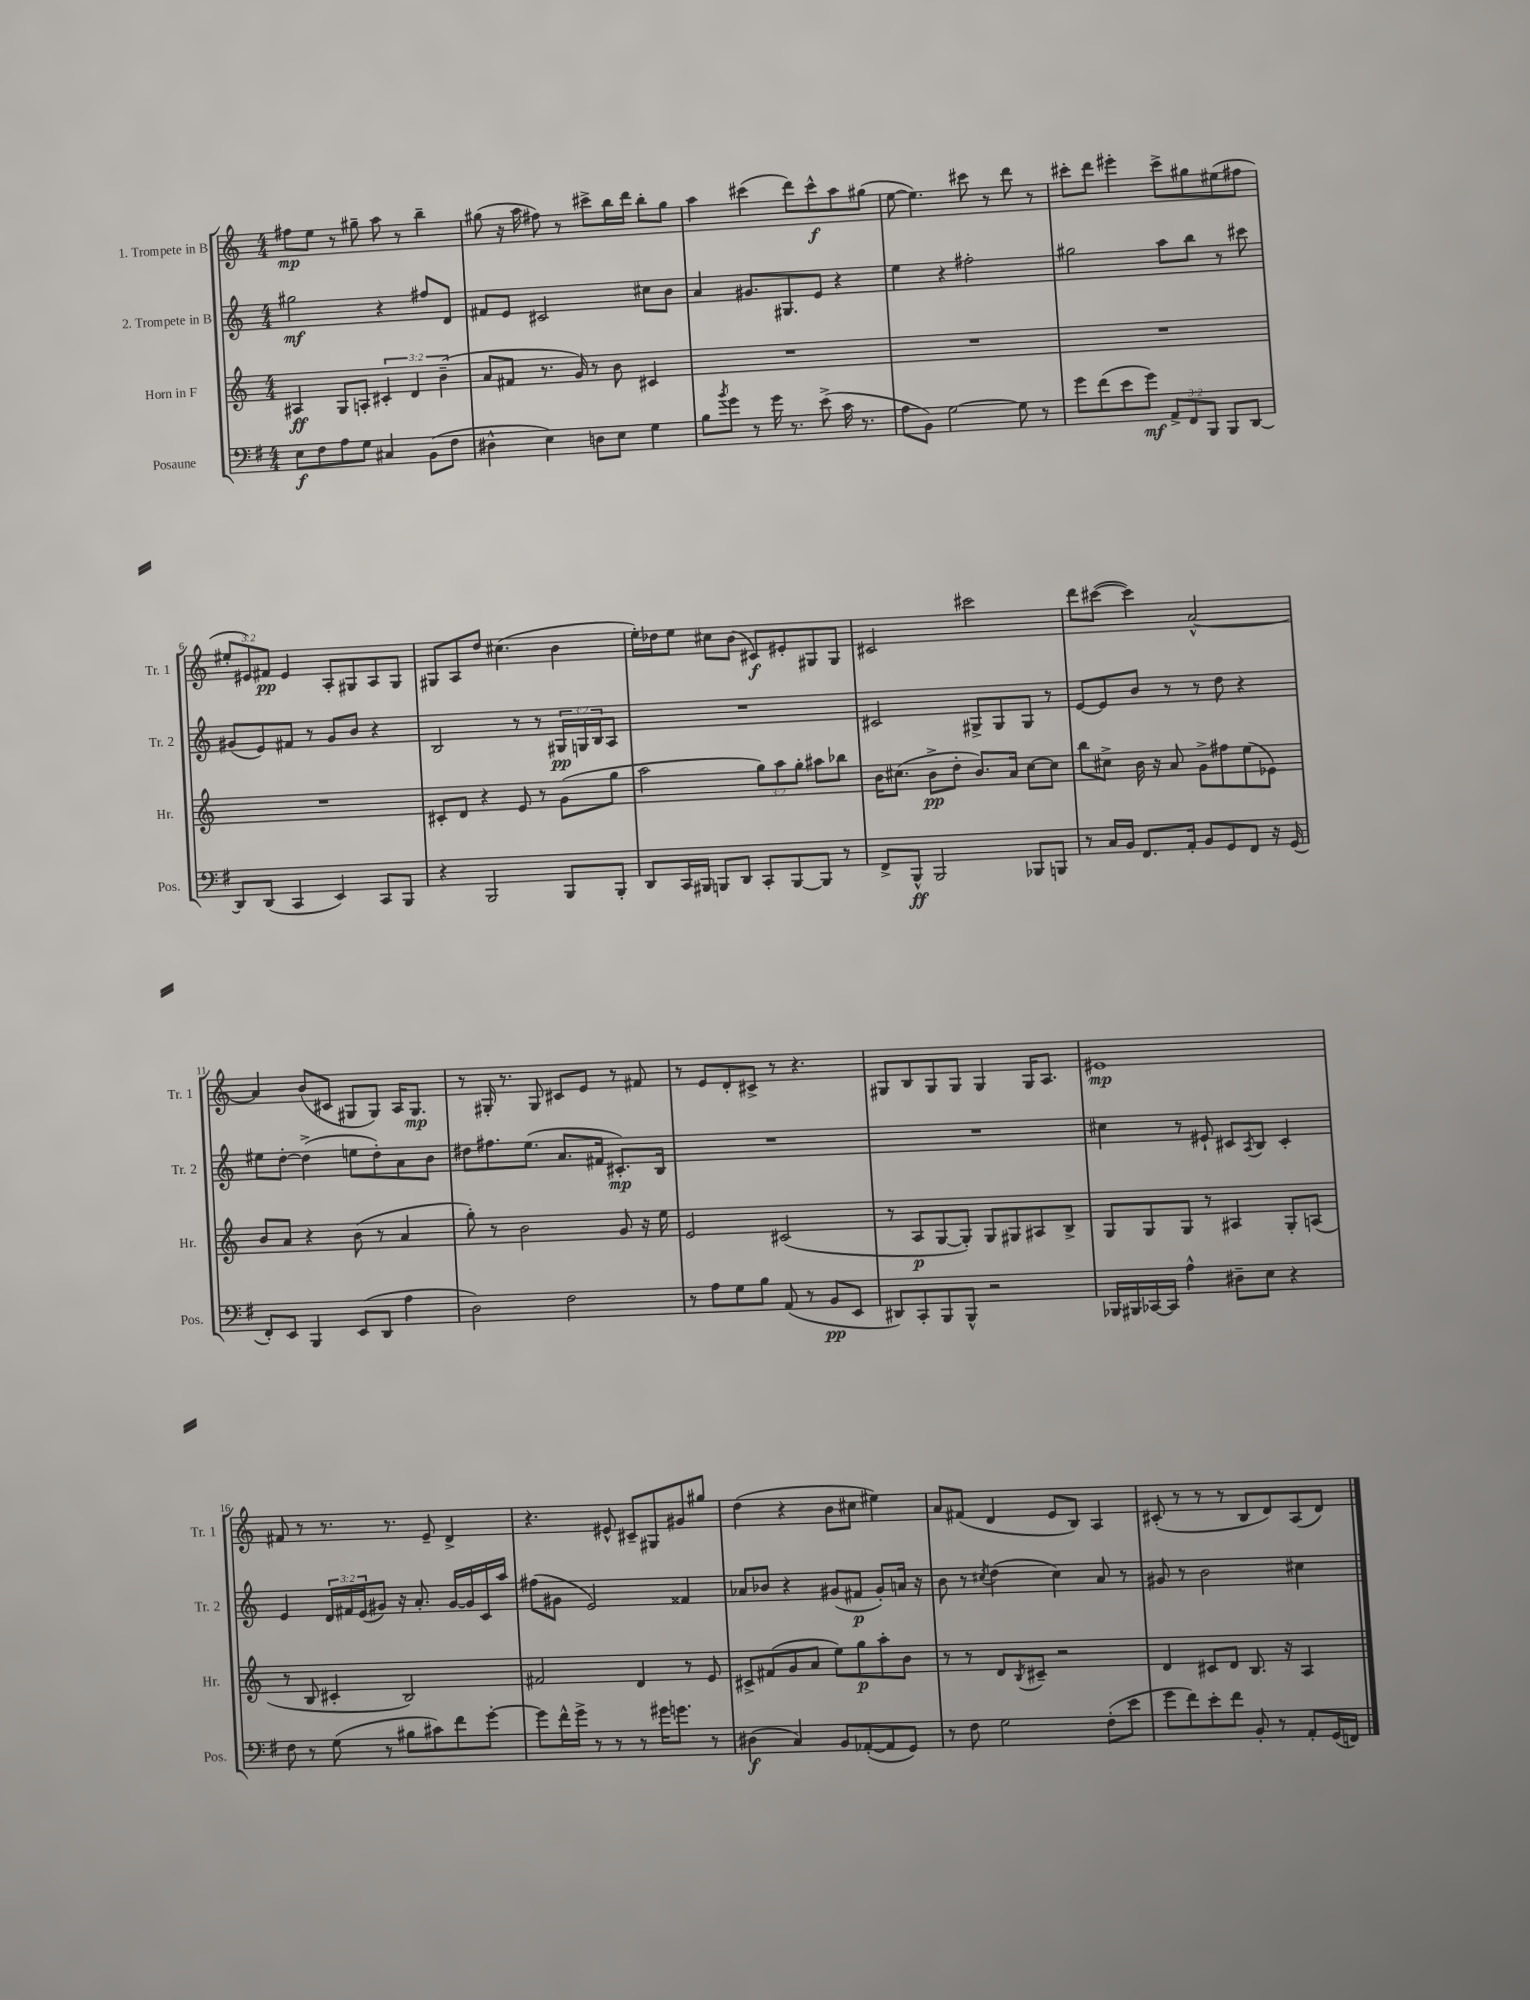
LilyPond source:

<<
\new StaffGroup <<
\new Staff = "s0" \with { instrumentName = "1. Trompete in B" shortInstrumentName = "Tr. 1" } {
    \clef treble \key c \major \numericTimeSignature \time 4/4 \override Staff.TupletNumber.text = #tuplet-number::calc-fraction-text
    fis''8\mp e''8 r8 gis''8-- a''8 r8 b''4-- |
    gis''8( r16 a''16 fis''8) r8 cis'''8-> b''16 d'''16 b''8-. gis''8 |
    a''4 cis'''4( d'''8) cis'''8-^\f a''8 gis''8( |
    e''8~ e''4.) cis'''8 r8 d'''8 r8 |
    cis'''8-. d'''8 eis'''4-. cis'''8-> gis''8 eis''8( fis''8 |
    \tuplet 3/2 { eis''8-. eis'8) fis'8\pp } eis'4 a8-. gis8 a8 gis8 |
    gis8 a8 d''8 cis''4.( b'4 |
    e''16-.) des''16 e''8 cis''8 b'8( cis'8\f) eis'8-. gis8 gis8 |
    cis'2 cis'''2 |
    d'''8 cis'''8~( cis'''4) a'2~-^ |
    a'4 b'8( cis'8 gis8 gis8) a16 gis8.\mp |
    r8 gis16-. r8. gis8 cis'8 e'8 r8 fis'8 |
    r8 e'8 d'8-. cis'8-> r8 r4. |
    gis8 b8 gis8 gis8 gis4 gis16 a8. |
    eis'1\mp |
    fis'8 r8 r8. r8. e'8-- d'4-> |
    r4. eis'8-^ cis'8-- gis8 gis'8 gis''8 |
    d''4( r4 b'8 cis''8 eis''4) |
    a'8 fis'8( d'4 e'8 b8) a4 |
    cis'8-.( r8 r8 r8 b8 d'8) a8( d'8) \bar "|." |
}
\new Staff = "s1" \with { instrumentName = "2. Trompete in B" shortInstrumentName = "Tr. 2" } {
    \clef treble \key c \major \numericTimeSignature \time 4/4 \override Staff.TupletNumber.text = #tuplet-number::calc-fraction-text
    gis''2\mf r4 fis''8 d'8 |
    fis'8 e'8 cis'2 cis''8 b'8 |
    a'4 gis'8. gis8. e'8 r4 |
    e''4 r4 fis''2-. |
    gis''2 a''8 b''8 r8 cis'''8 |
    gis'8( e'8) fis'8 r8 gis'8 b'8 r4 |
    b2 r8 r8 \tuplet 3/2 { gis16\pp g16 b16 } a8 |
    R1 |
    cis'2 gis8-> gis8 gis8 r8 |
    e'8~ e'8 b'8 r8 r8 d''8 r4 |
    eis''8 d''8~-. d''4->( e''8 d''8-.) a'8 b'8 |
    dis''8 fis''8. e''8.( a'8. fis'16 cis'8.-.\mp) b16 |
    R1 |
    R1 |
    cis''4 r8 eis'8-! cis'8 \acciaccatura { a8 } b8 cis'4-. |
    e'4 \tuplet 3/2 { d'16 fis'16 e'16( } gis'8) r16 a'8.-. gis'16~ gis'16 c'16 a''16 |
    fis''8( gis'8 e'2) fisis'4 |
    aes'8 bes'8 r4 gis'8( fis'8\p gis'8-.) a'16 r16 |
    b'8 r8 \acciaccatura { cis''8 } d''4( cis''4) a'8 r8 |
    gis'8 r8 b'2 cis''4 \bar "|." |
}
\new Staff = "s2" \with { instrumentName = "Horn in F" shortInstrumentName = "Hr." } {
    \clef treble \key c \major \numericTimeSignature \time 4/4 \override Staff.TupletNumber.text = #tuplet-number::calc-fraction-text
    ais4\ff g8 a8-. \tuplet 3/2 { cis'4-. d'4 b'4--( } |
    a'8 fis'8 r8. g'16) r8 b'8 cis'4 |
    R1 |
    R1 |
    R1 |
    R1 |
    cis'8-. d'8 r4 e'8 r8 g'8( g''8 |
    a''2 \tuplet 3/2 { g''8) a''8 g''8-. } ais''8 bes''8 |
    b'16 cis''8.( b'8->\pp d''8-. b'8.) a'16 cis''8~ cis''8 |
    b''8 cis''8-> b'16 r16 a'8 g'8-> fis''8 e''8( ees'8) |
    b'8 a'8 r4 b'8( r8 a'4 |
    g''8-.) r8 b'2 g'8 r16 e''16 |
    e'2 cis'2( |
    r8 a8\p g8~ g8-.) g8 gis8 ais8 b8-> |
    g8 g8 g8 r8 ais4 g8-. a8( |
    r8 b8 cis'4-. b2) |
    fis'2 d'4 r8 e'8 |
    cis'8-> fis'8( g'8 a'8 e''8) g''8\p a''8-. b'8 |
    r8 r8 d'8 \acciaccatura { b8 } cis'8-- r2 |
    d'4 cis'8 d'8 b8. r16 a4 \bar "|." |
}
\new Staff = "s3" \with { instrumentName = "Posaune" shortInstrumentName = "Pos." } {
    \clef bass \key g \major \numericTimeSignature \time 4/4 \override Staff.TupletNumber.text = #tuplet-number::calc-fraction-text
    e8\f fis8 a8 g8 cis4 b,8( fis8 |
    dis4-^ e4) d8 e8 g4 |
    b8 \acciaccatura { b'8 } g'8 r8 g'16 r8. e'8->( c'16 r8. |
    a8 b,8) g2~ g8 r8 |
    g'8 fis'8( e'8 g'8\mf) \tuplet 3/2 { a,8-> fis,8 b,,8 } b,,8 d,8~ |
    d,8 d,8( c,4 e,4) c,8 b,,8 |
    r4 b,,2 b,,8 b,,8-. |
    d,8 c,16 bis,,16 b,,8 d,8 c,8-. b,,8~ b,,8 r8 |
    fis,8-> b,,8-^\ff b,,2 bes,,8 b,,8 |
    r8 c16 b,16 fis,8. a,16-. b,8 g,8 fis,8 r16 g,16( |
    fis,8-.) e,8 b,,4 e,8( d,8 a4 |
    d2) fis2 |
    r8 a8 g8 b8 a,8( r8 b,8\pp e,8 |
    dis,8) c,8-. b,,8 b,,8-^ r2 |
    bes,,16 bis,,16 ces,16~ ces,16 a4-^ dis8-- e8 r4 |
    fis8 r8 g8( r8 bis8 cis'8) fis'8 g'8~-. |
    g'8 fis'16-^ g'16-> r8 r8 r8 gis'16 g'8. r8 |
    dis4\f( c4) b,8 aes,8~-.( aes,8 g,8) |
    r8 fis8 g2 fis8-.( e'8 |
    g'8 fis'8) e'8-. fis'8 b,8-. r8 a,8-. g,16( f,16) \bar "|." |
}
>>
>>
